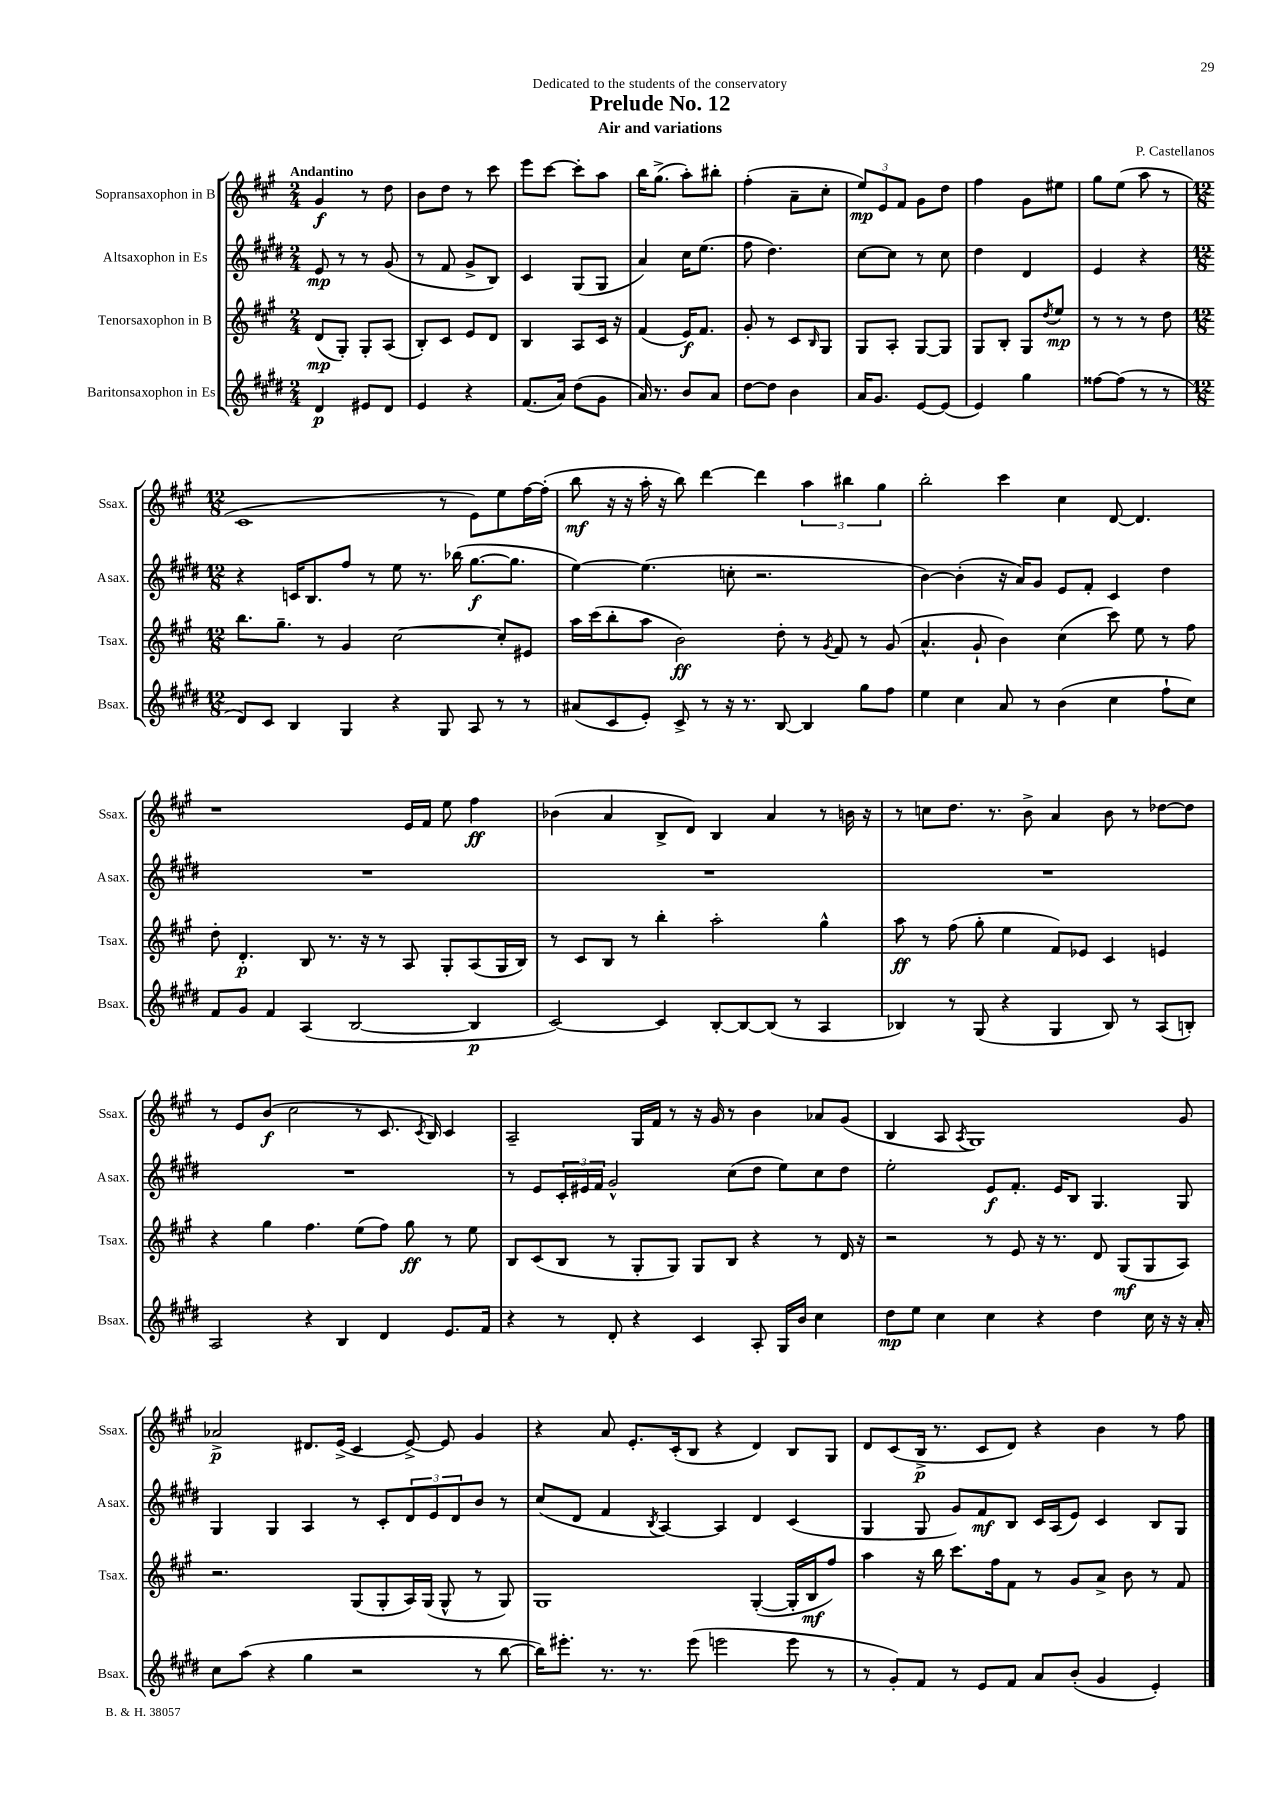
\header { title = "Prelude No. 12" composer = "P. Castellanos" subtitle = "Air and variations" dedication = "Dedicated to the students of the conservatory" }
<<
\new StaffGroup <<
\new Staff = "s0" \with { instrumentName = "Sopransaxophon in B" shortInstrumentName = "Ssax." } {
    \clef treble \key a \major \numericTimeSignature \time 2/4 \tempo "Andantino"
    gis'4\f r8 d''8 |
    b'8 d''8 r8 cis'''8 |
    e'''8 cis'''8~ cis'''8-. a''8 |
    b''16 gis''8.->( a''8-.) bis''8-. |
    fis''4-.( a'8-- cis''8-. |
    \tuplet 3/2 { e''8\mp) e'8 fis'8 } gis'8 d''8 |
    fis''4 gis'8 eis''8 |
    gis''8 e''8( a''8 r8 |
    \numericTimeSignature \time 12/8 cis'1 r8 e'8) e''8 fis''16~ fis''16-.( |
    b''8\mf r16 r16 a''16-. r16 b''8) d'''4~ d'''4 \tuplet 3/2 { a''4 bis''4 gis''4 } |
    b''2-. cis'''4 cis''4 d'8~ d'4. |
    r1 e'16 fis'16 e''8 fis''4\ff |
    bes'4( a'4 b8-> d'8) b4 a'4 r8 b'16 r16 |
    r8 c''8 d''8. r8. b'8-> a'4 b'8 r8 des''8~ des''8 |
    r8 e'8 b'8\f( cis''2 r8 cis'8. \acciaccatura { cis'8 } b16) cis'4 |
    a2-- gis16 fis'16 r8 r16 gis'16 r8 b'4 aes'8 gis'8( |
    b4 a8 \acciaccatura { a8 } gis1) gis'8 |
    aes'2->\p dis'8. e'16->( cis'4 e'8~->) e'8 gis'4 |
    r4 a'8 e'8.-. cis'16-.( b8 r4 d'4) b8 gis8 |
    d'8 cis'8( b16->\p r8. cis'8 d'8) r4 b'4 r8 fis''8 \bar "|." |
}
\new Staff = "s1" \with { instrumentName = "Altsaxophon in Es" shortInstrumentName = "Asax." } {
    \clef treble \key e \major \numericTimeSignature \time 2/4
    e'8\mp r8 r8 gis'8( |
    r8 fis'8 gis'8-> b8) |
    cis'4 gis8( gis8 |
    a'4) cis''16 e''8.( |
    fis''8 dis''4.) |
    cis''8~ cis''8 r8 cis''8 |
    dis''4 dis'4 |
    e'4 r4 |
    \numericTimeSignature \time 12/8 r4 c'16 b8. fis''8 r8 e''8 r8. bes''16( gis''8.~\f gis''8. |
    e''4~) e''4.( c''8-. r2. |
    b'4~) b'4-.( r16 a'16) gis'8 e'8 fis'8-. cis'4 dis''4 |
    R1. |
    R1. |
    R1. |
    R1. |
    r8 e'8 \tuplet 3/2 { cis'16-. eis'16 fis'16 } gis'2-^ cis''8( dis''8 e''8) cis''8 dis''8 |
    e''2-. e'8\f fis'8.-. e'16 b8 gis4. gis8 |
    gis4 gis4 a4 r8 cis'8-. \tuplet 3/2 { dis'8 e'8 dis'8 } b'8 r8 |
    cis''8( dis'8 fis'4 \acciaccatura { b8 } a4~) a4 dis'4 cis'4( |
    gis4 gis8 gis'8) fis'8\mf b8 cis'16 a16( e'8) cis'4 b8 gis8 \bar "|." |
}
\new Staff = "s2" \with { instrumentName = "Tenorsaxophon in B" shortInstrumentName = "Tsax." } {
    \clef treble \key a \major \numericTimeSignature \time 2/4
    d'8\mp( gis8-.) gis8-. a8( |
    b8-.) cis'8 e'8 d'8 |
    b4 a8 cis'16 r16 |
    fis'4( e'16\f) fis'8. |
    gis'8-. r8 cis'8 \grace { b16 } gis8 |
    gis8 a8-. gis8~ gis8 |
    gis8 b8-. gis8 \acciaccatura { d''8 } e''8\mp |
    r8 r8 r8 d''8 |
    \numericTimeSignature \time 12/8 b''8. gis''8.-- r8 gis'4 cis''2~ cis''8-. eis'8 |
    a''16 cis'''16( b''8-. a''8 b'2\ff) d''8-. r8 \acciaccatura { gis'8 } fis'8 r8 gis'8( |
    a'4.-^ gis'8-! b'4) cis''4( cis'''8) e''8 r8 fis''8 |
    d''8-. d'4.-.\p b8 r8. r16 r8 a8 gis8-. a8( gis16 b16) |
    r8 cis'8 b8 r8 b''4-. a''2-. gis''4-^ |
    a''8\ff r8 fis''8( gis''8-. e''4 fis'8) ees'8 cis'4 e'4 |
    r4 gis''4 fis''4. e''8( fis''8) gis''8\ff r8 e''8 |
    b8 cis'8( b8 r8 gis8-. gis8) gis8 b8 r4 r8 d'16 r16 |
    r2 r8 e'8 r16 r8. d'8 gis8\mf( gis8 a8) |
    r2. gis8( gis8-. a16) gis16( gis8-^ r8 gis8) |
    gis1 gis4~-.( gis16-. b16\mf fis''8) |
    a''4 r16 b''16 cis'''8. fis''16 fis'8 r8 gis'8 a'8-> b'8 r8 fis'8 \bar "|." |
}
\new Staff = "s3" \with { instrumentName = "Baritonsaxophon in Es" shortInstrumentName = "Bsax." } {
    \clef treble \key e \major \numericTimeSignature \time 2/4
    dis'4\p eis'8 dis'8 |
    e'4 r4 |
    fis'8.( a'16) dis''8( gis'8 |
    a'16) r8. b'8 a'8 |
    dis''8~ dis''8 b'4 |
    a'16 gis'8. e'8~ e'8( |
    e'4) gis''4 |
    fisis''8~ fisis''8( r8 r8 |
    \numericTimeSignature \time 12/8 dis'8) cis'8 b4 gis4 r4 gis8 a8 r8 r8 |
    ais'8( cis'8 e'8-.) cis'8-> r8 r16 r8. b8~ b4 gis''8 fis''8 |
    e''4 cis''4 a'8 r8 b'4( cis''4 fis''8-! cis''8) |
    fis'8 gis'8 fis'4 a4( b2~ b4\p |
    cis'2~) cis'4 b8~-. b8~ b8( r8 a4 |
    bes4) r8 gis8( r4 gis4 bes8) r8 a8( b8-.) |
    a2 r4 b4 dis'4 e'8. fis'16 |
    r4 r8 dis'8-. r4 cis'4 a8-. gis16 b'16 cis''4 |
    dis''8\mp e''8 cis''4 cis''4 r4 dis''4 cis''16 r16 r16 a'16-. |
    cis''8 a''8( r4 gis''4 r2 r8 b''8~ |
    b''16) eis'''8.-. r8. r8. eis'''8( e'''2 e'''8 r8 |
    r8 gis'8-.) fis'8 r8 e'8 fis'8 a'8 b'8-.( gis'4 e'4-.) \bar "|." |
}
>>
>>
\layout { \context { \Score \remove "Bar_number_engraver" } }
